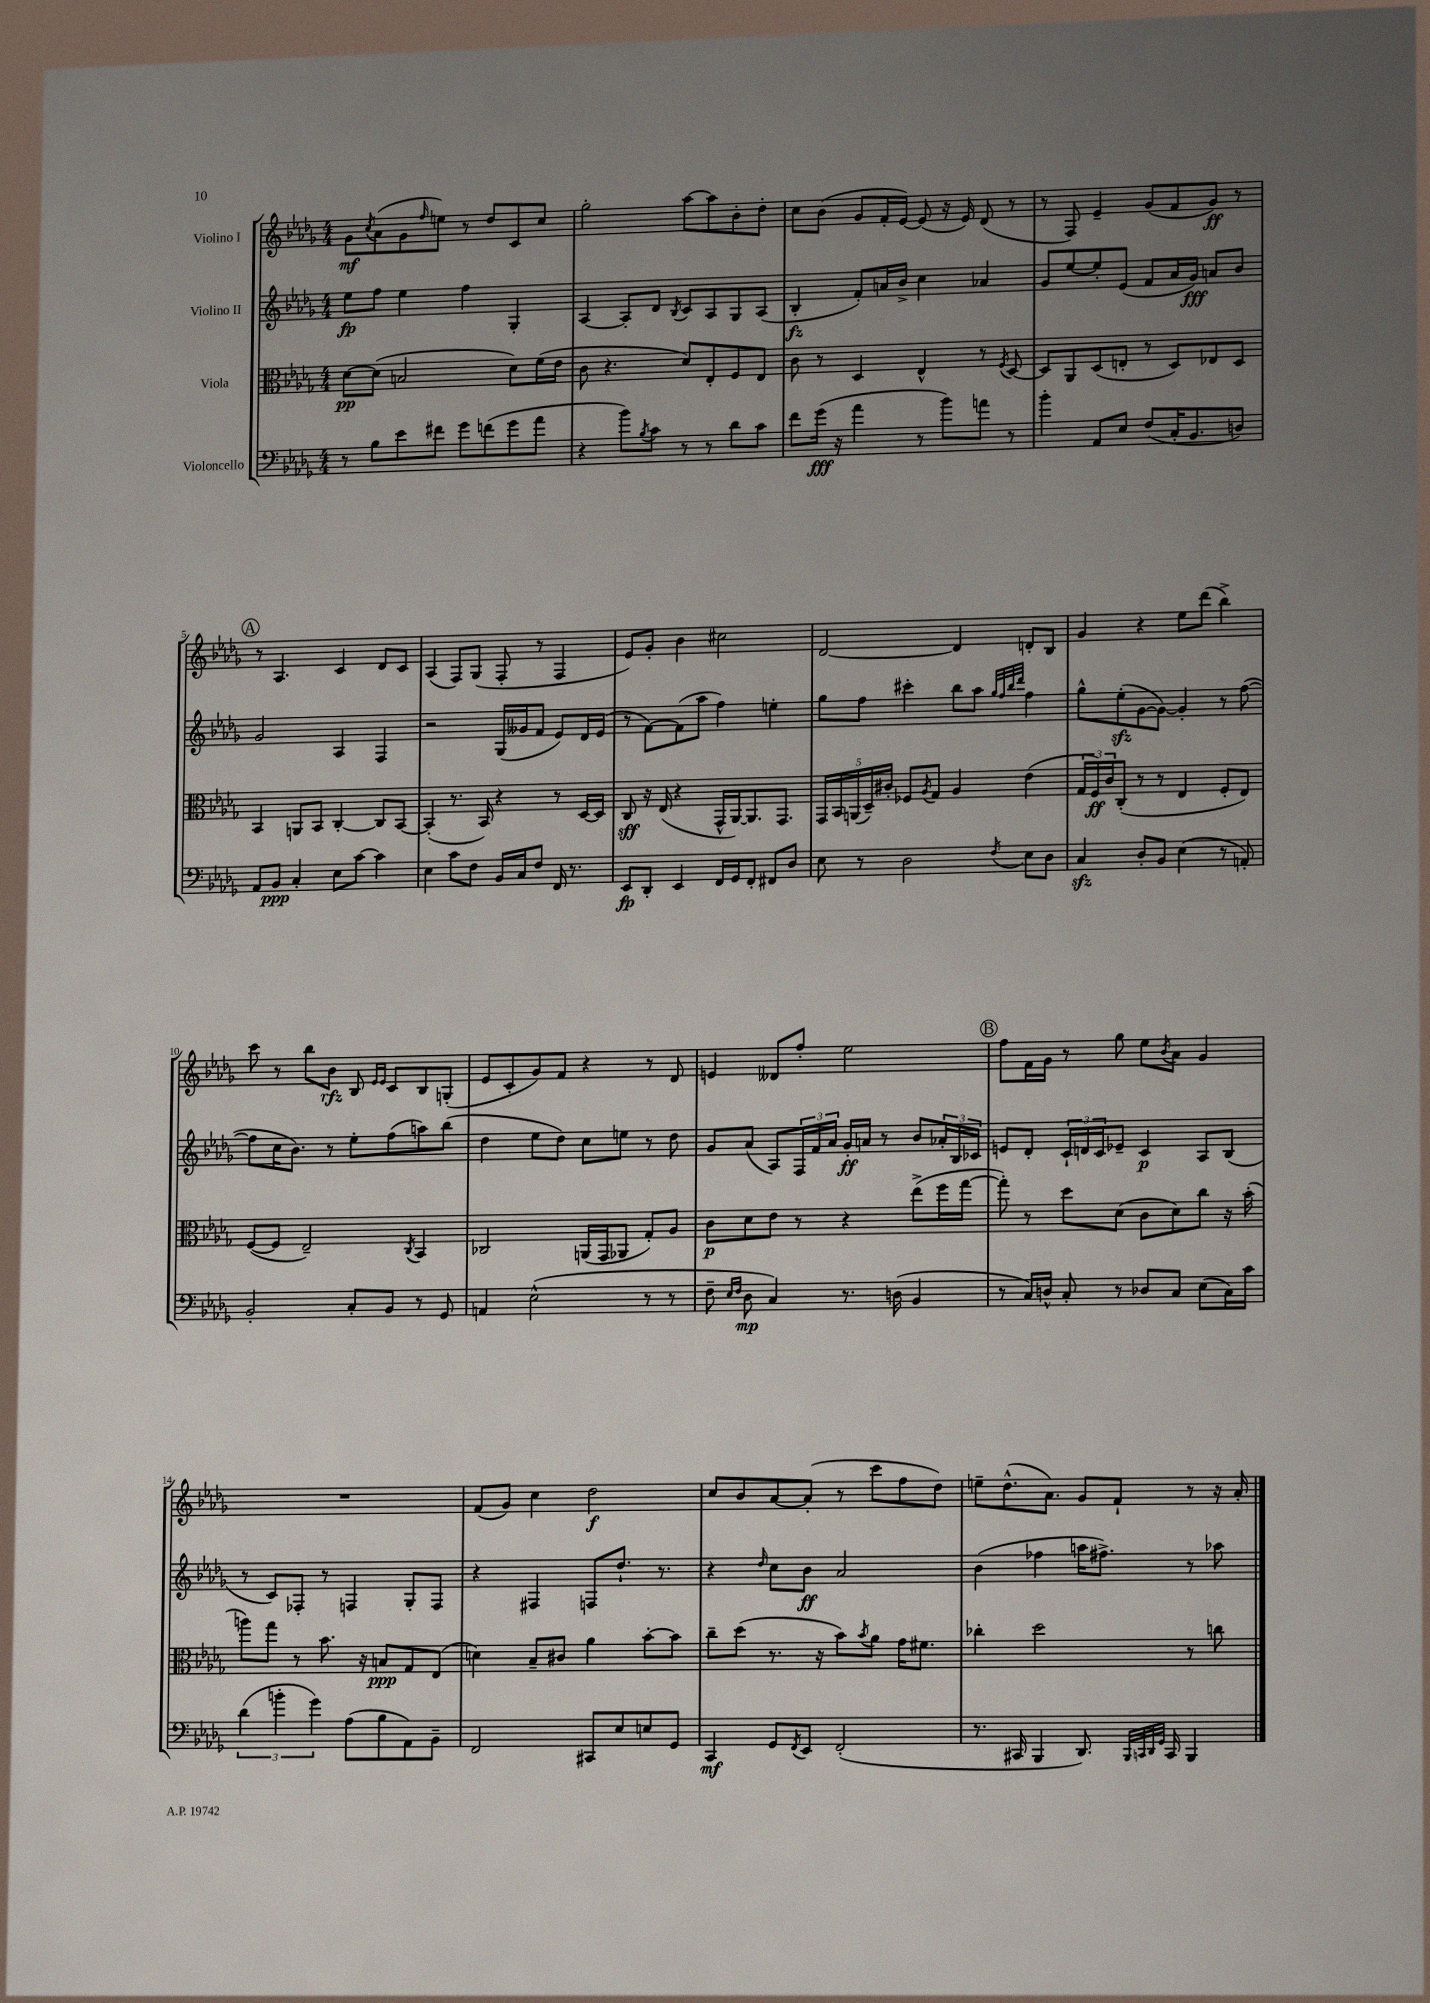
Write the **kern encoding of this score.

**kern	**kern	**kern	**kern
*staff4	*staff3	*staff2	*staff1
*clefF4	*clefC3	*clefG2	*clefG2
*k[b-e-a-d-g-]	*k[b-e-a-d-g-]	*k[b-e-a-d-g-]	*k[b-e-a-d-g-]
*M4/4	*M4/4	*M4/4	*M4/4
8r	[8d-	8ee-	8g-
.	.	.	8qcc
8B-	(8d-]	8ff	(8a-
8e-	2B	4ee-	8g-
.	.	.	16qqff
8f#	.	.	8ee)
8g-	.	4ff	8r
(8f	.	.	8dd-
8g-	8d-)	4G-'	8c
8a-	(16f	.	8cc
.	16e-	.	.
=	=	=	=
4r	8c	[4A-	2gg-'
.	4.r	.	.
8b-)	.	8A-']	.
8qB-	.	.	.
8c	.	8d-	.
.	.	8qB-	.
8r	8d-)	8c	[8aa-
8r	8E-'	8A-	8aa-]
8d-	8F	8G-	8b-'
8c	8E-	(8A-	8dd-'
=	=	=	=
8f	8c	4B-'	8cc
(16g-	8r	.	(8b-
16r	.	.	.
4a-	4D-	8f')	8g-
.	.	16a	16f'
.	.	16b-^	[16e-)
8r	4E-^^	4cc	(8e-]
8b-)	.	.	16r
.	.	.	16e-)
8a	8r	4a-	(8d-
.	8qF	.	.
8r	[8D-	.	8r
=	=	=	=
4b-'	8D-]	8g-	8r
.	8AA-	[8ee-	8F)
8AA-	(8D-	8ee-']	4e-~
8E-	8E'	(8e-	.
(8F	8r	8f	(8g-
16C'	8D-)	16a-	8f
8.BB-	.	16g-)	.
.	8E-	8a	8g-)
8D)	8D-	8b-	8r
=	=	=	=
8AA-	4BB-	2g-	8r
8BB-	.	.	4.A-
4C'	8AA	.	.
.	8BB-	.	.
8E-	[4C'	4A-	4c
[8c	.	.	.
4c]	8C]	4F	8d-
.	[8BB-	.	8c
=	=	=	=
4E-	(4BB-']	2r	(4A-
8c	8.r	.	8F)
8F	.	.	(8G-
.	16BB-)	.	.
16BB-	4r	(16G-	8F'
16C	.	16g--	.
8F	.	8f	8r
16FF	8r	8e-)	4F
8.r	.	.	.
.	[16D-	16d-	.
.	16D-]	(16e-	.
=	=	=	=
8EE-	8C	8r	8e-)
8DD-'	16r	[8f)	8g-'
.	(16E-	.	.
4EE-	4r	(8f]	4b-
.	.	8aa-	.
16FF	16GG-^^	4ff)	2cc#
16GG-	[16AA-)	.	.
8FF'	8.AA-]	.	.
8FF#	.	4ee'	.
.	8.GG-	.	.
8D-	.	.	.
=	=	=	=
8E-	20GG-	8gg-	[2d-
.	20BB-	.	.
.	(20AA	.	.
8r	.	8ff	.
.	20D-~)	.	.
.	20c#'	.	.
2D-	8F-	4ccc#'	.
.	8qA-	.	.
.	8G-	.	.
.	4A-	8bb-	4d-]
.	.	8aa-	.
.	.	32qqgg-	.
.	.	32qqff	.
.	.	32qqbb-	.
8qF	.	32qqddd-	.
8E-	(4e-	4ff	8d'
8D-	.	.	8B-
=	=	=	=
4C	24G-	8gg-^^	4g-
.	24F)	.	.
.	24c	.	.
.	(8C'	(8ee-'	.
8D-'	8r	[8g-	4r
8BB-	8r	8g-_)	.
(4E-	4E-	4g-']	8ee-
.	.	.	(8ddd-
8r	8F'	8r	4bb-^)
8AA')	8E-)	([8ff	.
=	=	=	=
2BB-'	([8F	8ff]	8ccc
.	8F]	16cc	8r
.	.	8.b-)	.
.	2E-~)	.	8bb-
.	.	8r	8b-
8C'	.	8ee-'	8B-
.	.	.	16qqe-
.	.	.	16qqe-
8BB-	.	(8ff	8c
.	8qC	.	.
8r	4BB-	8aa)	8B-
8GG-	.	(8bb-	(8G'
=	=	=	=
4AA	2C-	4dd-	8e-
.	.	.	8c'
(2E-^^	.	8ee-	8g-)
.	.	8dd-)	8f
.	(16AA	8cc	4r
.	16GG-	.	.
.	8AA-	8ee	.
8r	8G-')	8r	8r
8r	8A-	8dd-	8d-
=	=	=	=
8F~	8c	8g-	4e
16qqE-	.	.	.
16qqF	.	.	.
8D-	8d-	(8a-	.
4C)	8e-	8A-)	8d--
.	8r	24F	8ff'
.	.	24f	.
.	.	24a-	.
8.r	4r	16g-'	2ee-
.	.	16a	.
.	.	8r	.
(16D	.	.	.
4BB-	(8ee-^	8b-	.
.	16ff	24a-'	.
.	.	24B-	.
.	[16gg-	.	.
.	.	24c-	.
=	=	=	=
8r	8gg-'])	8e	8ff
16C)	8r	8d-'	16f
16D^^	.	.	16g-
8C'	8dd-	24c`	8r
.	.	24d	.
.	.	24c	.
8r	(8d-	8e-~	8gg-
8D-	8c	4c	8ee-
.	.	.	8qb-
8C	8d-)	.	8a-
(8E-	8cc	8A-	4g-
16C)	16r	(8B-	.
16c	(16b-'	.	.
=	=	=	=
(6d-	8aa)	8r	1r
.	8gg-	8c)	.
6b'	.	.	.
.	8r	8F-'	.
6g-)	.	.	.
.	8.b-	8r	.
(8A-	.	4F	.
.	16r	.	.
8B-	8B	.	.
8AA-)	8G-	8G-'	.
8BB-~	(8E-	8F	.
=	=	=	=
2FF	4d)	4r	(8f
.	.	.	8g-)
.	8B-~	4F#	4cc
.	8c#	.	.
8CC#	4a-	8F	2dd-
8E-	.	8.dd-`	.
8E	[8b-'	.	.
.	.	8.r	.
8GG-	8b-]	.	.
=	=	=	=
4CC	8cc~	4r	8cc
.	(8dd-	.	8b-
.	.	16qqdd-	.
8GG-	8.r	8cc	[8a-
8qFF	.	.	.
8EE-	.	8b-	(8a-']
.	16r	.	.
(2FF'	8b-)	2a-	8r
.	8qb-	.	.
.	8a-	.	8ccc
.	16g-	.	8ff
.	8.f#	.	.
.	.	.	8dd-)
=	=	=	=
8.r	4cc-'	(4b-	8ee~
.	.	.	(8.dd-^^
16CC#	.	.	.
4BBB-	2dd-	4ff-	.
.	.	.	8.a-)
8.DD-)	.	16aa	8g-
.	.	8.ff#^)	.
.	.	.	8f`
32qqBBB-	.	.	.
32qqCC	.	.	.
32qqDD-	.	.	.
32qqGG-	.	.	.
16CC	.	.	.
4BBB-	8r	8r	8r
.	8cc	8aa-	16r
.	.	.	16a-'
==	==	==	==
*-	*-	*-	*-
